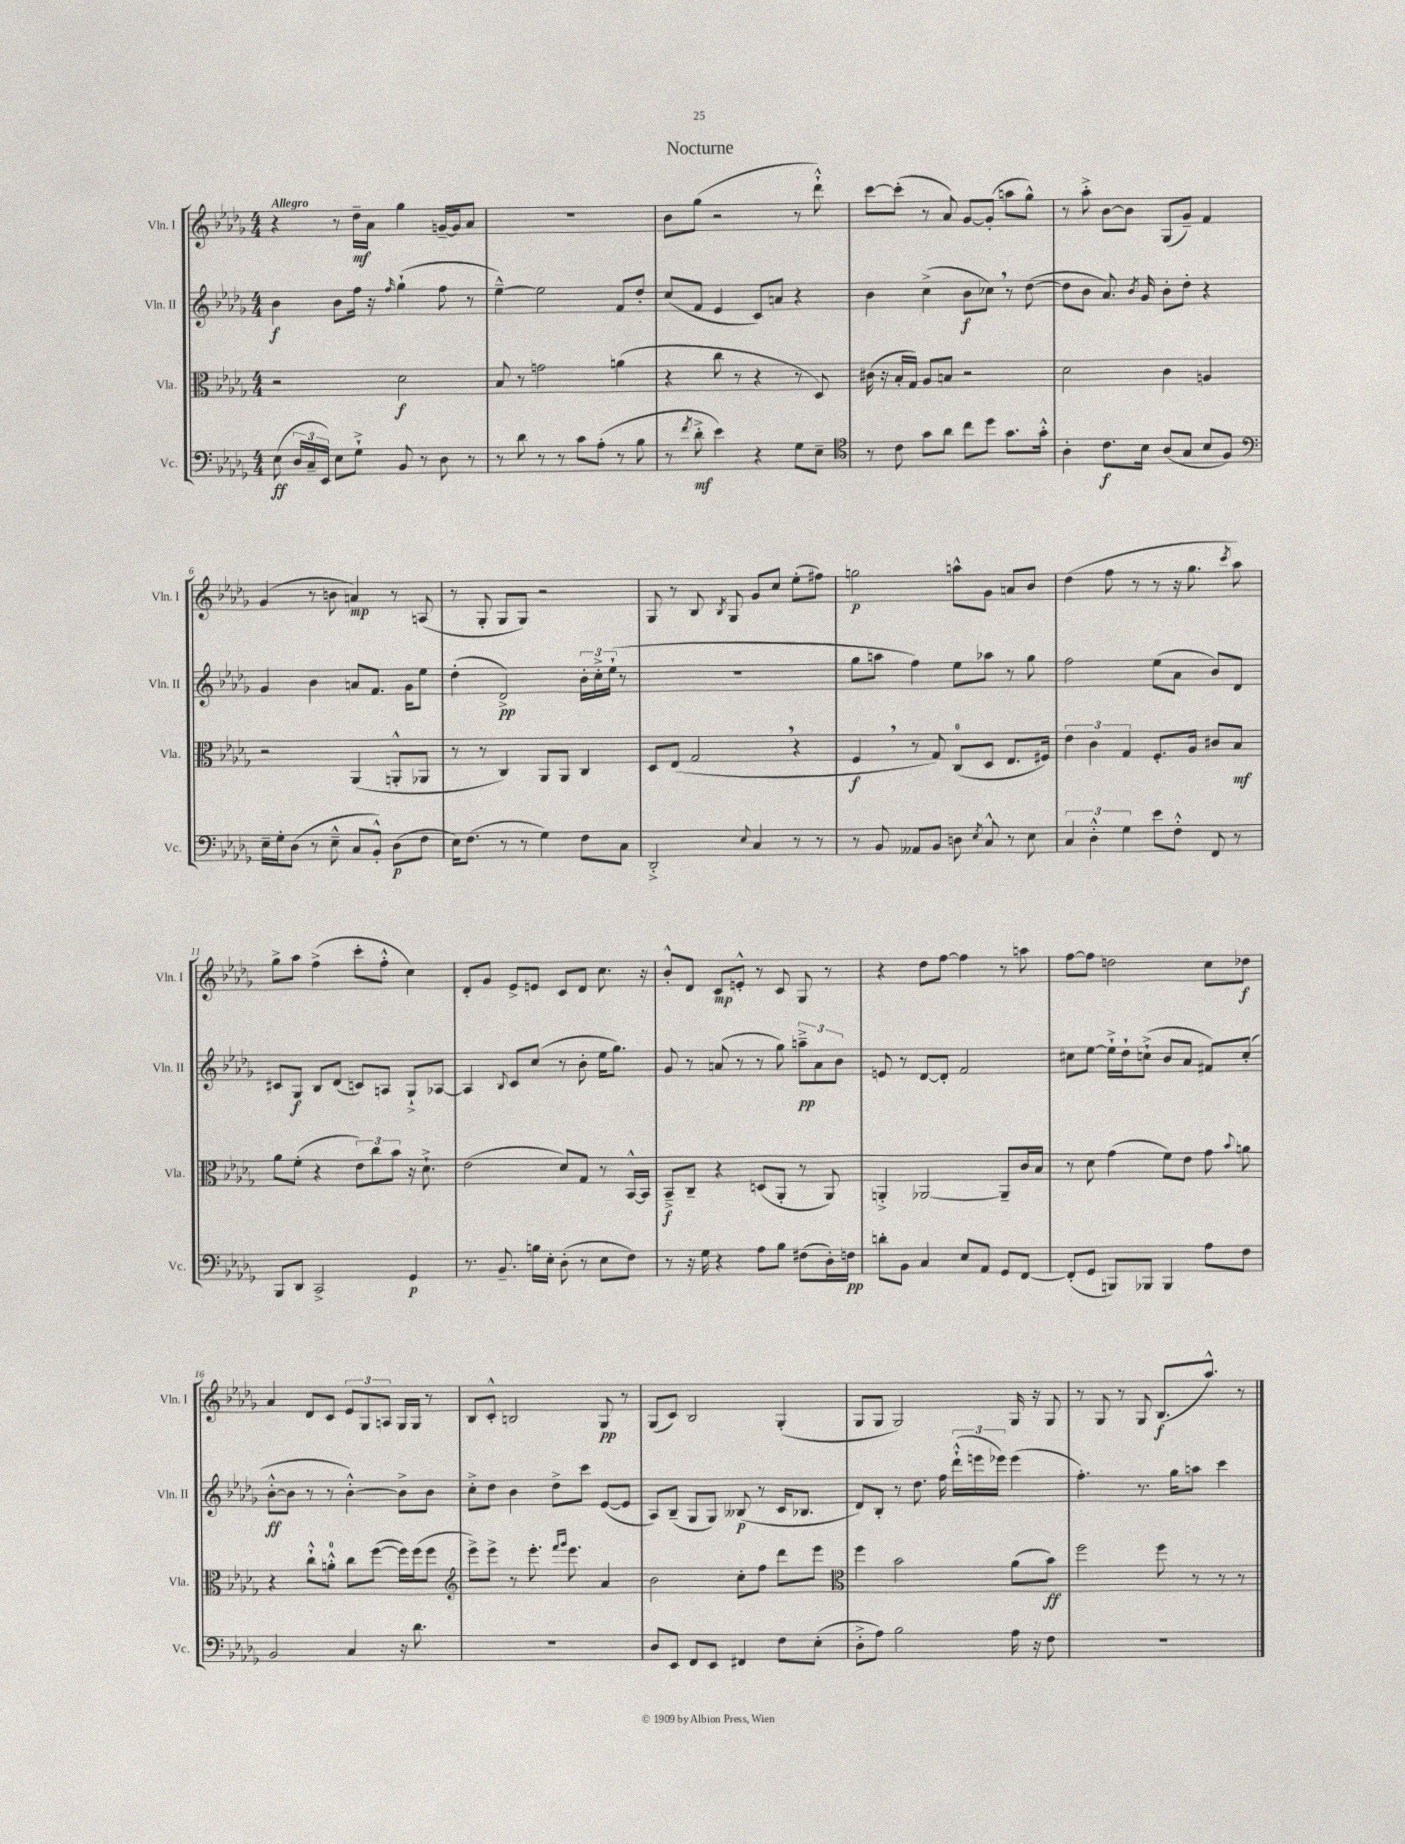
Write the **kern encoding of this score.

**kern	**kern	**kern	**kern
*staff4	*staff3	*staff2	*staff1
*clefF4	*clefC3	*clefG2	*clefG2
*k[b-e-a-d-g-]	*k[b-e-a-d-g-]	*k[b-e-a-d-g-]	*k[b-e-a-d-g-]
*M4/4	*M4/4	*M4/4	*M4/4
(8E-\	2r	4b-\	4r
24D-/LL	.	.	.
24C~/	.	.	.
24EE-/JJ)	.	.	.
8E-\L	.	8b-\L	8r
8G-`^\J	.	16ff\Jk	16dd-~\LL
.	.	16r	16a-\JJ
.	.	16qqff/	.
8BB-/	2d-\	(4gg-`\	4gg-\
8r	.	.	.
8D-\	.	8ff\	[16g~/LL
.	.	.	16g/]J
8r	.	8r	8a-/J
=	=	=	=
8r	8B-/	[4ee-~^^\)	1r
8d-\	8r	.	.
8r	2g\	2ee-\]	.
8r	.	.	.
8c\L	.	.	.
(8A-'\J	.	.	.
8r	(4a\	8f/L	.
8B-\	.	8dd-'/J	.
=	=	=	=
8r	4r	(8cc/L	8b-\L
8qf/	.	.	.
8d-'^\	.	8f/J	(8gg-\J
4e-\)	8cc\	4e-/	2r
.	8r	.	.
4r	4r	8c/L)	.
.	.	8a/J	.
8G-\L	8r	4r	8r
8E-~\J	8D-/)	.	8ddd-`^^\)
=	=	=	=
*clefC4	*	*	*
8r	(16c#\	4b-\	[8ccc\L
.	16r	.	.
8c\	16B-'/LL	.	(8ccc'\]J
.	16G-/JJ)	.	.
8g-\L	8A-/L	(4cc^\	8r
8a-\J	8B/J	.	8a-/)
8cc\L	2r	8b-\L	[8g-/L
8dd-\J	.	8cc-\J)	(8g-'/]J
8.g-\L	.	8r	8aa\L
.	.	([8dd-\	8gg-^^\J)
16g-'^^\Jk	.	.	.
=	=	=	=
4A-'\	2d-\	8dd-\]L	8r
.	.	8b-\J	8aa-'^\
8.c\L	.	8.a-/)	[8b-\L
.	.	.	8b-\]J
.	.	8qb-/	.
16B-\Jk	.	16g-/	.
(8A-/L	4c\	8b-'\L	(8G-/L
8G-/J	.	8dd-'\J	8g-~/J)
8B-/L	4A/	4r	4f/
8F/J)	.	.	.
=	=	=	=
*clefF4	*	*	*
16E-~\LL	2r	4g-/	(4g-/
16G-'\J	.	.	.
(8D-\J	.	.	.
8r	.	4b-\	8r
8E-~^^\	.	.	8b\
8C/L	(4AA-/	8a/L	4a/)
8BB-'^^/J)	.	8.f/J	.
(8D-\L	8AA'^^/L	.	8r
.	.	16g-\LK	.
8F\J	8AA-/J	8ee-\J	(8A/
=	=	=	=
16E-\LK)	8r	(4dd-'\	8r
(8.F\J	.	.	.
.	8r	.	8G-'/
8r	4C/)	2d-^/)	8G-/L
8r	.	.	8G-/J)
4G-\)	8AA-/L	.	2r
.	8AA-/J	.	.
8F\L	4C/	24b-'\LL	.
.	.	24cc'^\	.
.	.	(24ee-`\JJ	.
8C\J	.	8r	.
=	=	=	=
2DD-'^/	8D-/L	1r	8G-/
.	(8E-/J	.	8r
.	2G-/	.	8B-/
.	.	.	8qB-/
.	.	.	8G-/
8qqE-/	.	.	.
4C/	.	.	8g-/L
.	.	.	8cc/J
8r	4r	.	(8ee-'\L
8r	.	.	8ff#\J)
=	=	=	=
8r	4F/	8gg-\L	2gg\
8BB-/	.	8aa\J	.
8AA--/L	8r	4ff\)	.
8BB-/J	8G-/)	.	.
8D\	(8C/L	8ee-\L	8aa^^\L
8qE-/	.	.	.
8C^^/	8D-/J	8aa-\J	8g-\J
8r	8.E-/L	8r	8a/L
8E-\	.	8gg-\	8b-/J
.	16F#/Jk)	.	.
=	=	=	=
6C/	6e-\	2ff\	(4dd-\
6D-'^^\	6c\	.	.
.	.	.	8ff\
6G-\	6G-/	.	.
.	.	.	8r
8e-\L	8.F'/L	(8ee-\L	8r
8F'^^\J	.	8a-\J	16r
.	16A-/Jk	.	8.gg-\
8FF/	8c#/L	8b-/L)	.
.	.	.	8qccc/
8r	8B-/J	8d-/J	8aa-\)
=	=	=	=
8BBB-/L	8a-\L	8c#/L	8gg-^\L
8DD-/J	(8f'\J	8G-/J	8aa-\J
2CC^/	4r	8B-/L	(4ff^\
.	.	(8d-/J	.
.	12e-\L)	8c/L)	8ccc'\L
.	12cc\	.	.
.	.	8A/J	8ff'^^\J
.	12b-\J	.	.
4GG-/	16r	8G-`^/L	4cc\)
.	8.d-`^\	.	.
.	.	[8A-/J	.
=	=	=	=
8.r	(2e-\	4A-/]	8d-'/L
.	.	.	8g-/J
8.BB-~/	.	.	.
.	.	8qqB-/	.
.	.	8c/L	8e-^/L
16B\LL	.	(8cc/J	8e/J
16E-'\JJ	.	.	.
(8D-'\	8d-/L)	8r	8c/L
8r	8G-/J	8b-'\	8d-/J
8E-\L	8r	16ee-\LK	8.cc\
.	.	8.gg-\J)	.
8F\J)	[16BB-^^/LL	.	.
.	16BB-/]JJ	.	16r
=	=	=	=
8r	8BB-~^/L	8g-/	8b-'^^/L
16r	8C~/J	8r	8d-/J
16G-\	.	.	.
4r	4r	(8a/	8c/L
.	.	8r	8e'^^/J
8A-\L	(8D/L	8r	8r
8B-\J	8AA-'/J	8gg-\)	8c/
(8F#\L	8r	12aa~^\L	8G-/
.	.	12a\	.
16D-'\L)	8AA-/)	.	8r
.	.	12b-\J	.
16F\JJ	.	.	.
=	=	=	=
8d'\L	4AA'^/	8e/	4r
8BB-\J	.	8r	.
4C/	[2AA-/	[8d-/L	8dd-\L
.	.	8d-'/]J	[8ff\J
8E-/L	.	2f/	4ff\]
8AA-/J	.	.	.
8GG-/L	8AA-~/]L	.	8r
[8FF/J	16c/L	.	8aa\
.	16B-/JJ	.	.
=	=	=	=
(8FF'/]L	8r	8cc#\L	[8ff\L
8GG-/J	8d-\	[8ee-\J	8ff\]J
8BBB/L)	(4g-\	16ee-`^\]LL	2dd\
.	.	16dd-`\J	.
8BBB-/J	.	(8cc`^\J	.
4BBB-/	8f\L)	8b-/L	.
.	8e-\J	8a-/J	.
8A-\L	8g-\	8f#/L)	8cc\L
.	8qqb-/	.	.
8F\J	8a\	(8cc'/J	8dd-\J
=	=	=	=
2BB-/	4r	[8b-'^^\L	4a-/
.	.	8b-\]J	.
.	8cc`^^\L	8r	8d-/L
.	8a'^^\J	8r	8c/J
4C/	8cc\L	[4b-'^^\)	12e-/L
.	.	.	12G-/
.	([8ff\J	.	.
.	.	.	12A/J
16r	16ff\]LL)	8b-^\]L	16G-/LL
8.d-\	(16ff\J	.	16G-/JJ
.	8ff\J	8b-\J	8r
=	=	=	=
*	*clefG2	*	*
1r	8eee-^\L)	8cc'^\L	8B-/L
.	8eee-^\J	8dd-\J	8c'^^/J
.	8r	4b-\	2B/
.	8.eee-'\	.	.
.	.	8dd-^\L	.
.	16qqfff/LL	.	.
.	16qqggg-/JJ	.	.
.	8.eee-\	.	.
.	.	8ccc\J	.
.	4a-/	([8e-/L	8G-/
.	.	8e-/]J	8r
=	=	=	=
8D-/L	2b-\	8A-/L)	(8G-/L
8EE-/J	.	(8B-~/J	8c/J)
8FF/L	.	8G-/L	2B-/
8EE-/J	.	8G-/J)	.
4FF#/	8cc'\L	(8B--/	.
.	8ff\J	8r	.
8F\L	8ddd-\L	16c/LK	(4G-'/
.	.	8.B-/J	.
(8E-'\J	8eee-\J	.	.
=	=	=	=
*	*clefC3	*	*
8D-'^\L	4ff\	8d-/L)	8G-/L
8A-\J)	.	8B-'/J	8G-/J
2B-\	2b-\	8r	2G-/)
.	.	8.dd-\	.
.	.	16ff\	.
.	.	(24ddd-`^^\LL	.
.	.	24eee\	.
.	.	24eee-\JJ)	.
16A-\	(8a-\L	(4eee-\	16G-/
16r	.	.	16r
8F\	8b-\J)	.	8G-/
=	=	=	=
1r	2ff\	4.ff'\)	8r
.	.	.	8G-/
.	.	.	8r
.	.	8.r	8G-/
.	8ff\	.	(8.B-/L
.	.	16gg-\LK	.
.	8r	8aa\J	.
.	.	.	8.aa-^^/J)
.	8r	4ccc\	.
.	8r	.	8r
==	==	==	==
*-	*-	*-	*-
